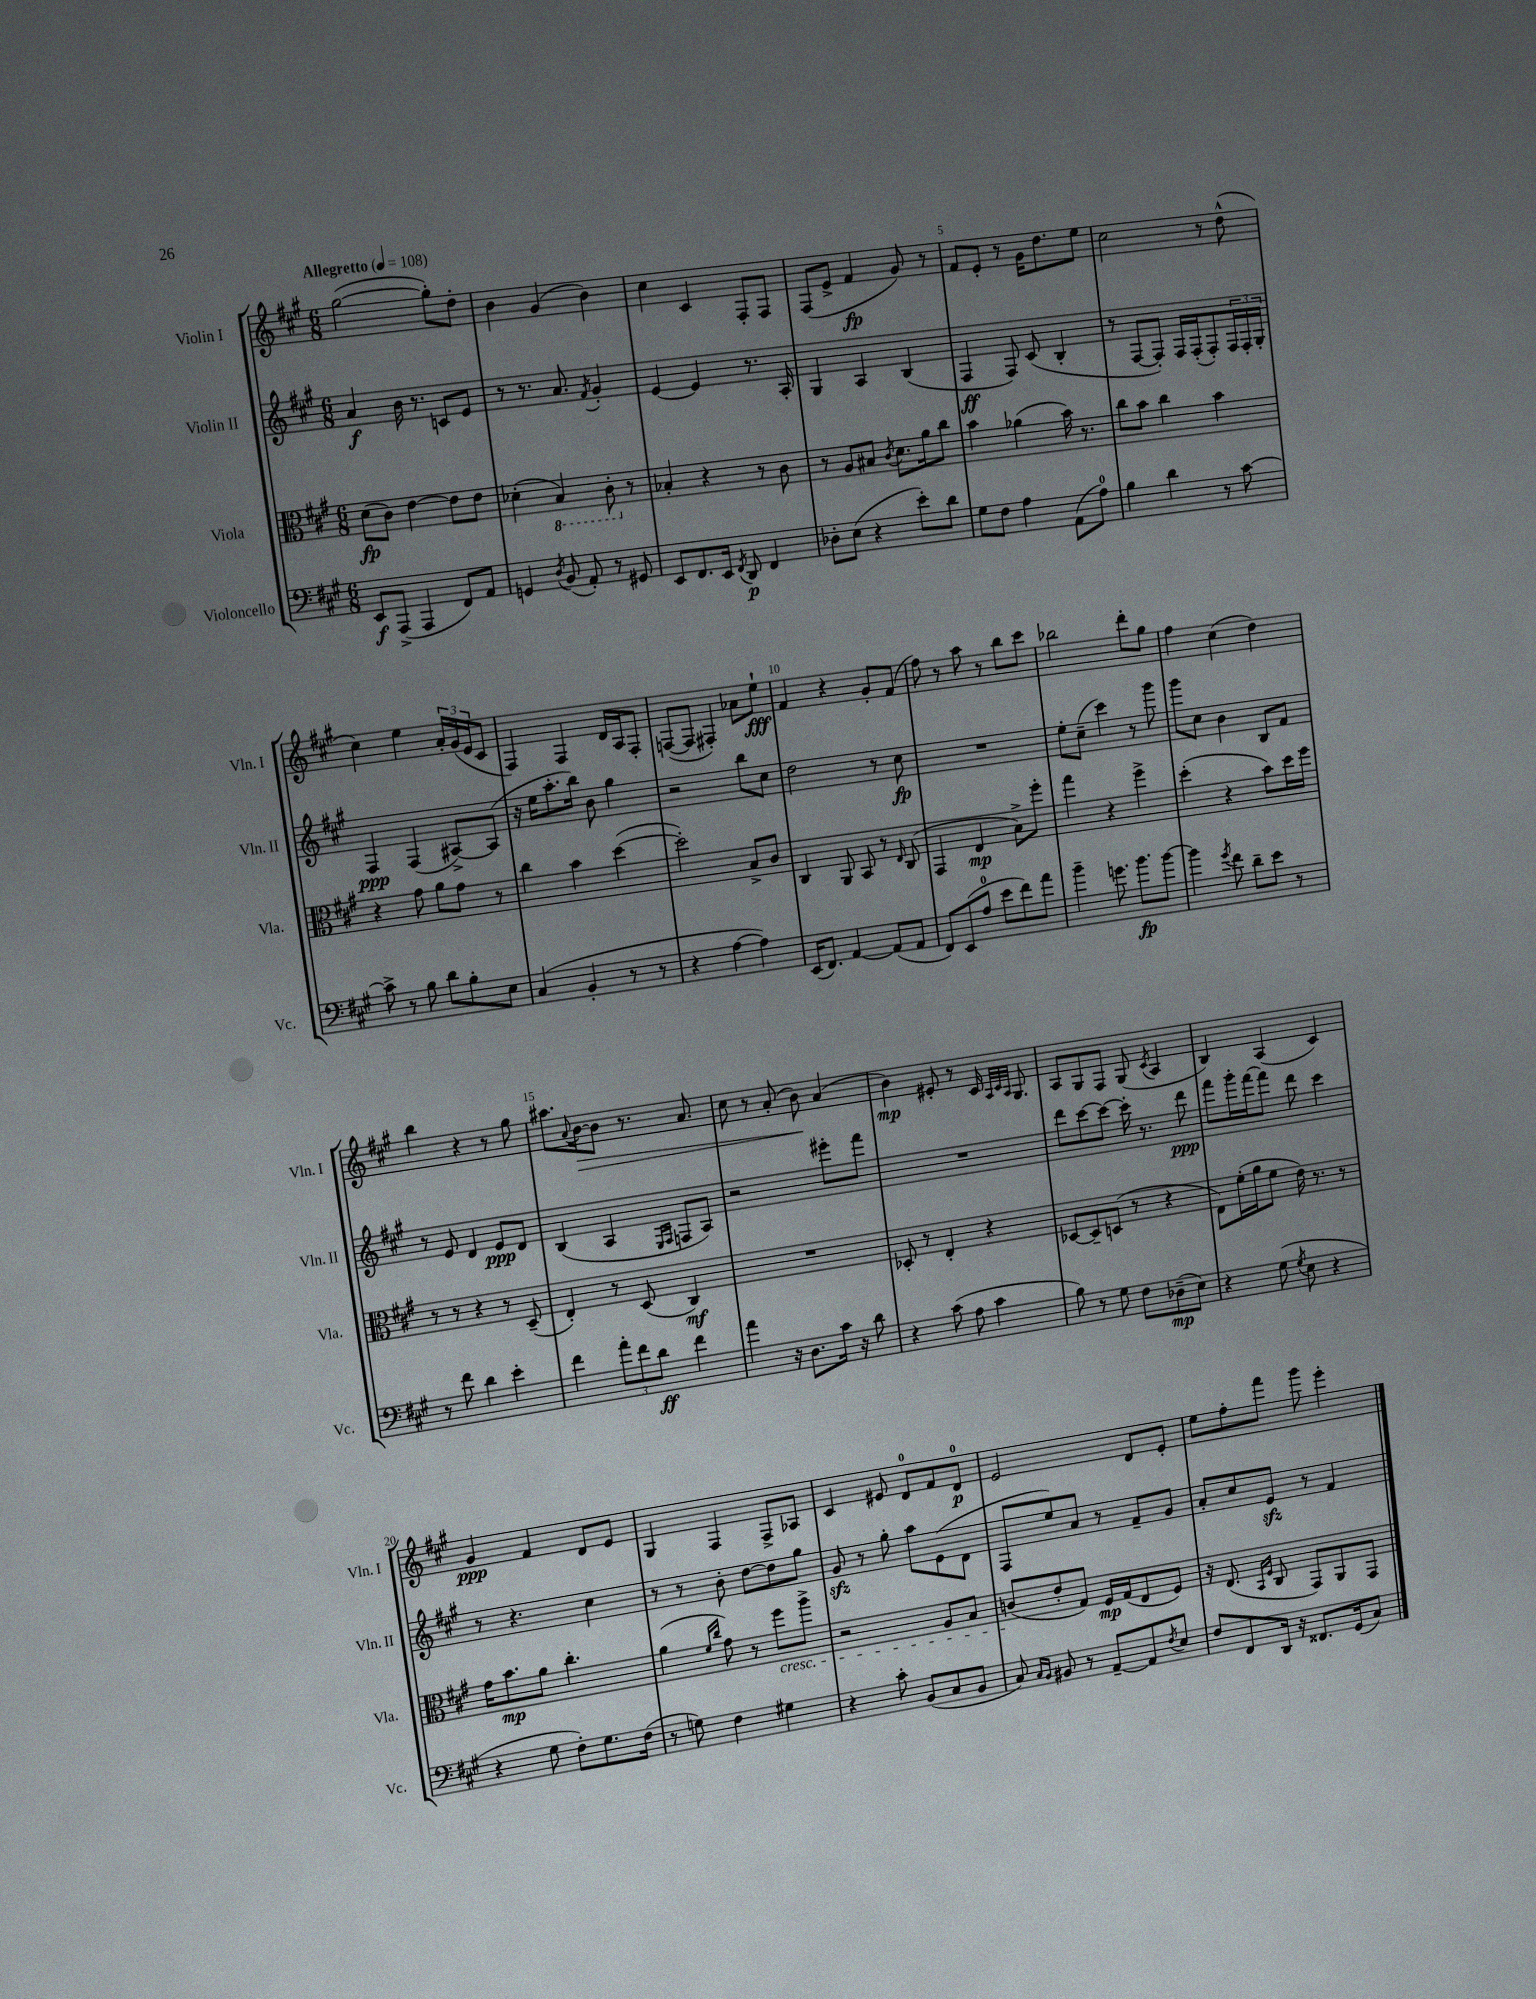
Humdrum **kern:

**kern	**dynam	**kern	**dynam	**kern	**dynam	**kern	**dynam
*part4	*part4	*part3	*part3	*part2	*part2	*part1	*part1
*staff4	*staff4	*staff3	*staff3	*staff2	*staff2	*staff1	*staff1
*I"Violoncello	*	*I"Viola	*	*I"Violin II	*	*I"Violin I	*
*I'Vc.	*	*I'Vla.	*	*I'Vln. II	*	*I'Vln. I	*
*clefF4	*	*clefC3	*	*clefG2	*	*clefG2	*
*k[f#c#g#]	*	*k[f#c#g#]	*	*k[f#c#g#]	*	*k[f#c#g#]	*
*M6/8	*	*M6/8	*	*M6/8	*	*M6/8	*
*MM108	*	*MM108	*	*MM108	*	*MM108	*
=1	=1	=1	=1	=1	=1	=1	=1
!	!	!	!	!	!	!LO:TX:a:B:t=Allegretto	!
8EE/L	f	(8d\L	fp	4a/	f	([2gg#\	.
(8AAA^/J	.	8c#\J)	.	.	.	.	.
4AAA/	.	[4e\	.	16b\	.	.	.
.	.	.	.	8.r	.	.	.
8FF#/L)	.	8e\L]	.	8cn/L	.	8gg#'\L])	.
8AA/J	.	8e\J	.	8e/J	.	8dd'\J	.
=2	=2	=2	=2	=2	=2	=2	=2
4GGn/	.	(4d-X'\	.	8r	.	4b\	.
.	.	.	.	8.r	.	.	.
8qD/	.	.	.	.	.	.	.
*	*	*8ba	*	*	*	*	*
(8BB/	.	4BB/)	.	.	.	(4g#/	.
.	.	.	.	8.a/	.	.	.
8AA'/)	.	.	.	.	.	.	.
.	.	.	.	8qf#/	.	.	.
8r	.	8C#'\	.	4g#'/	.	4b\)	.
*	*	*X8ba	*	*	*	*	*
8GG#X/	.	8r	.	.	.	.	.
=3	=3	=3	=3	=3	=3	=3	=3
8EE/L	.	4B-X'/	.	[4e/	.	4cc#\	.
8.FF#/	.	.	.	.	.	.	.
.	.	4r	.	4e/]	.	4c#/	.
16EE/Jk	.	.	.	.	.	.	.
8qFF#/	.	.	.	.	.	.	.
8DD/	p	.	.	.	.	.	.
4FF#/	.	8r	.	8.r	.	8F#'/L	.
.	.	8c#\	.	.	.	8F#/J	.
.	.	.	.	16A'/	.	.	.
=4	=4	=4	=4	=4	=4	=4	=4
8D-X'\L	.	8r	.	4G#/	.	(8F#/L	.
(8E\J	.	8A/L	.	.	.	8e^/J	.
4r	.	8B#X/J	.	4A/	.	4f#/	fp
.	.	8qc#/	.	.	.	.	.
.	.	8.d\L	.	.	.	.	.
8e'\L)	.	.	.	(4B/	.	8g#/)	.
.	.	16a\k	.	.	.	.	.
8d\J	.	8cc#\J	.	.	.	8r	.
=5	=5	=5	=5	=5	=5	=5	=5
8G#\L	.	4b\	.	4F#/	ff	8f#/L	.
8F#\J	.	.	.	.	.	8e'/J	.
4A\	.	(4a-X\	.	8F#/)	.	8r	.
.	.	.	.	(8c#/	.	16g#\KL	.
.	.	.	.	.	.	8.dd\	.
(8AA\L	.	16b\)	.	4B'/	.	.	.
.	.	8.r	.	.	.	.	.
8A\J)	.	.	.	.	.	8ee\J	.
=6	=6	=6	=6	=6	=6	=6	=6
4B\	.	8cc#\L	.	8r	.	2cc#\	.
.	.	8b\J	.	[8F#/L	.	.	.
4d\	.	4cc#\	.	8F#'/J])	.	.	.
.	.	.	.	16F#/LL	.	.	.
.	.	.	.	(16F#'/J	.	.	.
8r	.	4b\	.	8F#'/)	.	8r	.
[8c#\	.	.	.	24F#/L	.	(8dd^^\	.
.	.	.	.	24F#'/	.	.	.
.	.	.	.	24G#'/JJ	.	.	.
!!LO:LB:g=z
=7	=7	=7	=7	=7	=7	=7	=7
8c#^\]	.	4r	.	4F#/	ppp	4cc#\)	.
8r	.	.	.	.	.	.	.
8B\	.	8g#\	.	(4F#/	.	4ee\	.
8d\L	.	8a\L	.	.	.	.	.
8B'\	.	8g#\J	.	[8A#X^/L)	.	24a'/LL	.
.	.	.	.	.	.	(24g#/	.
.	.	.	.	.	.	24e/J	.
8E\J	.	8r	.	(8A#/J]	.	8c#/J	.
=8	=8	=8	=8	=8	=8	=8	=8
(4C#/	.	4cc#\	.	16r	.	4F#/)	.
.	.	.	.	16ee\KL	.	.	.
.	.	.	.	8.aa'\	.	.	.
4BB'/	.	4b\	.	.	.	4F#/	.
.	.	.	.	16bb\Jk)	.	.	.
.	.	.	.	8b\	.	.	.
8r	.	([4dd\	.	4gg#\	.	16d/LL	.
.	.	.	.	.	.	16A/J	.
8r	.	.	.	.	.	8F#'/J	.
=9	=9	=9	=9	=9	=9	=9	=9
4r	.	2dd'\])	.	2r	.	([8Fn/L	.
.	.	.	.	.	.	8F/J]	.
[4A\	.	.	.	.	.	4F#X'/)	.
4A\])	.	8B^/L	.	8bb\L	.	8a-X\L	.
.	.	8c#/J	.	8cc#\J	.	8ee`\J	fff
=10	=10	=10	=10	=10	=10	=10	=10
(16EE/KL	.	4C#/	.	2dd\	.	4f#/	.
8.FF#/J)	.	.	.	.	.	.	.
[4AA/	.	8AA/	.	.	.	4r	.
.	.	8BB/	.	.	.	.	.
(8AA/L]	.	8r	.	8r	.	8g#'/L	.
.	.	16qqE/	.	.	.	.	.
8AA/J	.	(8C#/	.	8cc#\	fp	(8f#/J	.
=11	=11	=11	=11	=11	=11	=11	=11
8FF#/L)	.	4GG#/	.	2.r	.	8ff#\)	.
(8EE/	.	.	.	.	.	8r	.
8A/J	.	4E/	mp	.	.	8aa\	.
8e\L	.	.	.	.	.	8r	.
8f#\)	.	8B^\L)	.	.	.	8bb\L	.
8a\J	.	8ff#'\J	.	.	.	8ccc#\J	.
=12	=12	=12	=12	=12	=12	=12	=12
4b~\	.	4gg#\	.	8ee'\L	.	2bb-X\	.
.	.	.	.	(8cc#~\J	.	.	.
8.gn\	.	4r	.	4ccc#\)	.	.	.
8.b\L	fp	.	.	.	.	.	.
.	.	4ff#^\	.	8r	.	8ddd'\L	.
[8b\J	.	.	.	8ggg#\	.	8gg#\J	.
=13	=13	=13	=13	=13	=13	=13	=13
4b\]	.	(4dd'\	.	8ggg#\L	.	4ff#\	.
.	.	.	.	8cc#\J	.	.	.
8qg#/	.	.	.	.	.	.	.
8f#\	.	4r	.	4b\	.	(4cc#\	.
8d~\L	.	.	.	.	.	.	.
8e\J	.	8b\L)	.	8B/L	.	4dd\)	.
8r	.	16dd\L	.	8f#/J	.	.	.
.	.	16ff#\JJ	.	.	.	.	.
!!LO:LB:g=z
=14	=14	=14	=14	=14	=14	=14	=14
8r	.	8r	.	8r	.	4bb\	.
8f#\	.	8r	.	8e/	.	.	.
4d\	.	4r	.	4d/	.	4r	.
4e'\	.	8r	.	8e/L	ppp	8r	.
.	.	(8D~/	.	8d/J	.	8gg#\	.
=15	=15	=15	=15	=15	=15	=15	=15
4f#\	.	4E'/)	.	(4B/	.	8.aa#X\L	.
.	.	.	.	.	.	8qqa/	.
!	!	!	!	!	!	!	!LO:HP:b
.	.	.	.	.	.	[16b\k	>
12a'\L	.	8r	.	4A/	.	8b\J]	.
12f#\	.	.	.	.	.	.	.
.	.	(8D/	.	.	.	8.r	.
12d\J	ff	.	.	.	.	.	.
.	.	.	.	16qqE/LL	.	.	.
.	.	.	.	16qqF#/JJ	.	.	.
4f#\	.	4C#/)	mf	8Fn/L	.	.	.
.	.	.	.	.	.	8.a/	.
.	.	.	.	8A/J)	.	.	.
=16	=16	=16	=16	=16	=16	=16	=16
4a\	.	2.r	.	2r	.	8cc#\	.
.	.	.	.	.	.	8r	.
16r	.	.	.	.	.	(8a'/	.
8.D\L	.	.	.	.	.	.	.
.	.	.	.	.	.	8b\)	.
16c#\Jk	.	.	.	8eee#X'\L	.	(4a/	]
16r	.	.	.	.	.	.	.
8d\	.	.	.	8fff#\J	.	.	.
=17	=17	=17	=17	=17	=17	=17	=17
4r	.	8D-X'/	.	2.r	.	4b\)	mp
.	.	8r	.	.	.	.	.
(8c#\	.	4E'/	.	.	.	8e#X'/	.
8A\	.	.	.	.	.	8r	.
4c#\	.	4r	.	.	.	16c#/	.
.	.	.	.	.	.	32qqA/LLL	.
.	.	.	.	.	.	32qqc#/	.
.	.	.	.	.	.	32qqA/JJJ	.
.	.	.	.	.	.	8.G#/	.
=18	=18	=18	=18	=18	=18	=18	=18
8B\)	.	[8D-X/L	.	8ddd\L	.	8A/L	.
8r	.	8D-~/]	.	[8ccc#\	.	8G#/	.
8G#\	.	(8Dn/J	.	8ccc#\J_	.	8F#/J	.
8F#\L	.	8r	.	16ccc#'\]	.	(8G#/	.
.	.	.	.	8.r	.	.	.
.	.	.	.	.	.	8qc#/	.
(8D-X~\	mp	4r	.	.	.	4A/	.
8E\J)	.	.	.	8ddd\	ppp	.	.
=19	=19	=19	=19	=19	=19	=19	=19
4r	.	8E\L)	.	8fff#\L	.	4B/)	.
.	.	(16f#'\L	.	16ggg#'\L	.	.	.
.	.	16a\J	.	[16fff#\J	.	.	.
(8G#\	.	8f#\J	.	8fff#\J]	.	(4A/	.
8qG#/	.	.	.	.	.	.	.
8E\	.	16e\)	.	8ddd\	.	.	.
.	.	8.r	.	.	.	.	.
4r	.	.	.	4ccc#\	.	4c#/)	.
.	.	8r	.	.	.	.	.
!!LO:LB:g=z
=20	=20	=20	=20	=20	=20	=20	=20
4r	.	16g#\KL	.	8r	.	4g#/	ppp
.	.	8.b\	mp	.	.	.	.
.	.	.	.	4.r	.	.	.
8G#\	.	8a\J	.	.	.	4f#/	.
8F#'\L)	.	4.cc#'\	.	.	.	.	.
8.G#\	.	.	.	4cc#\	.	8d/L	.
.	.	.	.	.	.	8e/J	.
(16F#\Jk	.	.	.	.	.	.	.
=21	=21	=21	=21	=21	=21	=21	=21
8r	.	(4a\	.	8r	.	4G#/	.
8Gn\)	.	.	.	8r	.	.	.
.	.	16qqf#/LL	.	.	.	.	.
.	.	16qqcc#/JJ	.	.	.	.	.
4F#\	.	8g#\)	.	8b'\	.	4F#/	.
.	.	8r	.	[8dd\L	.	.	.
!	!	!LO:TX:b:i:t=cresc.	!	!	!	!	!
4G#X\	.	8ff#\L	.	8dd\]	.	8F#^/L	.
.	.	8aa^\J	.	8gg#\J	.	8A-X/J	.
=22	=22	=22	=22	=22	=22	=22	=22
4r	.	2r	.	8g#zz/	.	4c#/	.
.	.	.	.	8r	.	.	.
8c#'\	.	.	.	8gg#'\	.	8e#X/	.
(8BB/L	.	.	.	8aa\L	.	8d/L	.
8C#/	.	8A/L	.	(8e\	.	8f#/	.
8BB/J	.	8B/J	.	8d\J	.	8d/J	p
=23	=23	=23	=23	=23	=23	=23	=23
8C#/)	.	(8cn/L	.	8F#/L	.	2e/	.
16qqC#/LL	.	.	.	.	.	.	.
16qqBB/JJ	.	.	.	.	.	.	.
8BB#X/	.	8e'/	.	8ee/)	.	.	.
8r	.	8G#/J)	.	8a/J	.	.	.
[8AA~/L	.	16F#/LL	mp	8r	.	.	.
.	.	(16G#/J	.	.	.	.	.
8AA/]	.	8E/	.	8f#~/L	.	8d/L	.
8qF#/	.	.	.	.	.	.	.
8E/J	.	8F#/J)	.	8g#/J	.	8e'/J	.
=24	=24	=24	=24	=24	=24	=24	=24
8F#/L	.	16r	.	8a'/L	.	8ee\L	.
.	.	(8.E/	.	.	.	.	.
8FF#/	.	.	.	8cc#/	.	8ff#'\	.
.	.	16qqBB/LL	.	.	.	.	.
.	.	16qqF#/JJ	.	.	.	.	.
16DD/Jk	.	8C#/	.	8ezz/J	.	8fff#\J	.
16r	.	.	.	.	.	.	.
8.FF##X/L	.	8GG#/L)	.	8r	.	8ggg#\	.
.	.	8AA/	.	4f#/	.	4eee'\	.
(16GG#/k	.	.	.	.	.	.	.
8C#/J)	.	8GG#/J	.	.	.	.	.
==	==	==	==	==	==	==	==
*-	*-	*-	*-	*-	*-	*-	*-
